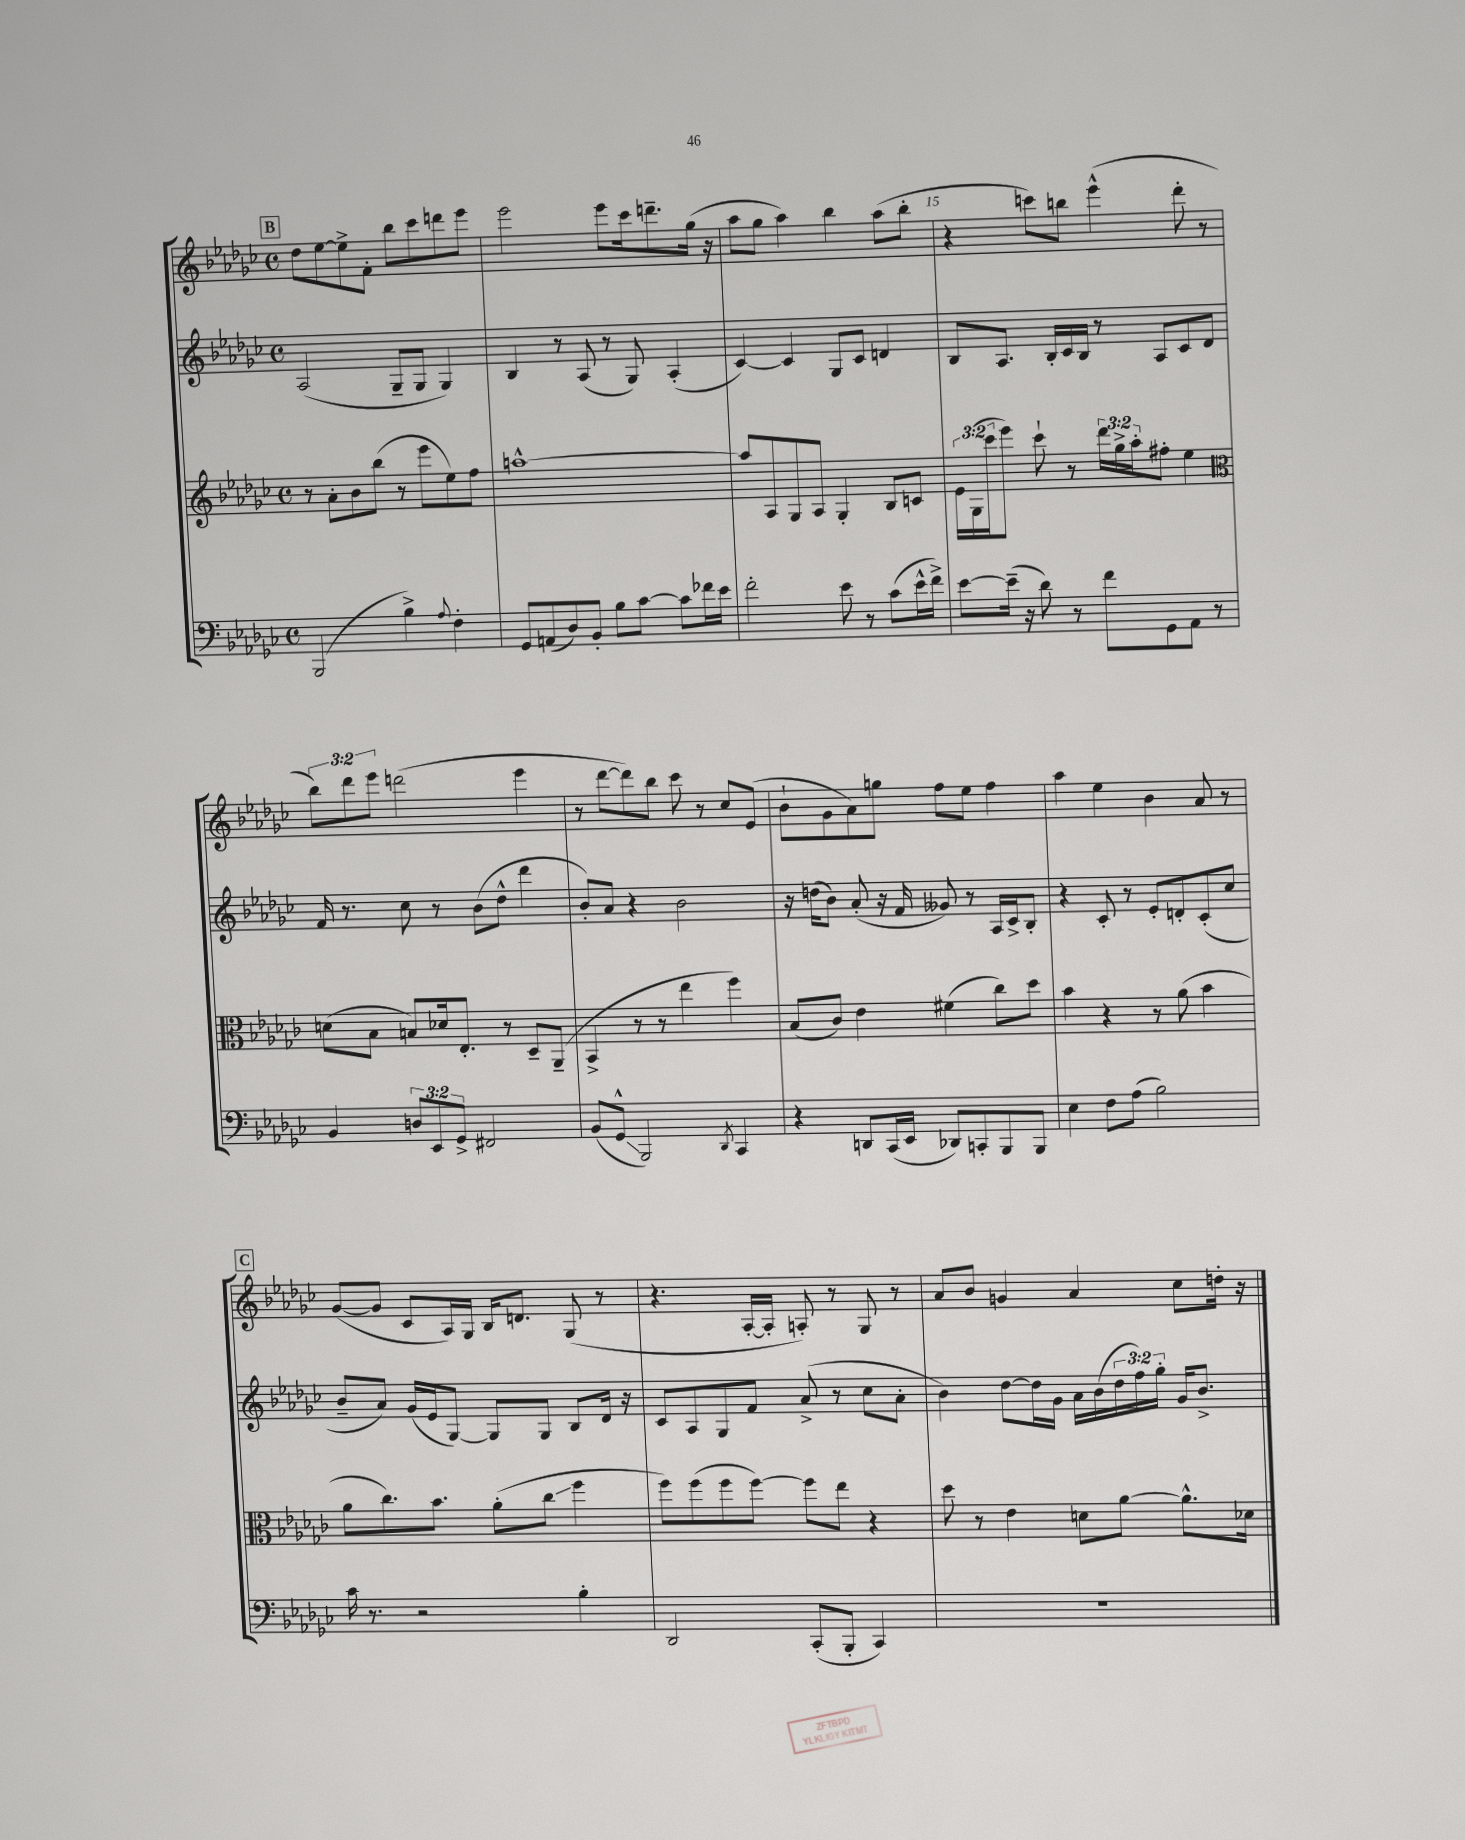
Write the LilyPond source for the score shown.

<<
\new StaffGroup <<
\new Staff = "s0" {
    \clef treble \key ges \major \defaultTimeSignature \time 4/4 \override Staff.TupletNumber.text = #tuplet-number::calc-fraction-text
    \mark \markup { \box "B" } des''8 ees''8~ ees''8-> f'8-. bes''8 ces'''8 d'''8 ees'''8 |
    ees'''2 ees'''8 ces'''16 d'''8.-- ges''16( r16 |
    aes''8 ges''8 aes''4) bes''4 aes''8( bes''8-. |
    r4 c'''8) b''8 ees'''4-^( des'''8-. r8 |
    \tuplet 3/2 { bes''8) des'''8 ees'''8 } d'''2( ees'''4 |
    r8 des'''8~ des'''8) bes''8 ces'''8 r8 ces''8 ees'8( |
    bes'8-! ges'8 aes'8) g''8 f''8 ees''8 f''4 |
    aes''4 ees''4 bes'4 aes'8 r8 |
    \mark \markup { \box "C" } ges'8~( ges'8 ces'8 aes16) ges16 bes16 d'8. ges8( r8 |
    r4. aes16~-. aes16-. a8-.) r8 ges8 r8 |
    aes'8 bes'8 g'4 aes'4 ces''8 d''16-. r16 \bar "|." |
}
\new Staff = "s1" {
    \clef treble \key ges \major \defaultTimeSignature \time 4/4 \override Staff.TupletNumber.text = #tuplet-number::calc-fraction-text
    \mark \markup { \box "B" } aes2( ges8-- ges8 ges4) |
    bes4 r8 aes8( r8 ges8) aes4-.( |
    ces'4~) ces'4 ges8 ces'8 d'4 |
    bes8 aes8. bes16-. ces'16 bes16 r8 aes8 ces'8 des'8 |
    f'16 r8. ces''8 r8 bes'8( des''8-^ des'''4 |
    bes'8-.) aes'8 r4 bes'2 |
    r16 d''16( bes'8) aes'8-.( r16 f'16 geses'8) r8 aes16 ces'16-> bes8-. |
    r4 ces'8-. r8 ees'8-. d'8-. ces'8-.( ces''8 |
    \mark \markup { \box "C" } bes'8-- aes'8) ges'16( ees'16 ges8~) ges8 ges8 bes8 des'16 r16 |
    ces'8 aes8 ges8 f'8 aes'8->( r8 ces''8 aes'8-. |
    bes'4) des''8~ des''16 ges'16 aes'16 bes'16( \tuplet 3/2 { des''16 f''16) ges''16-. } ges'16 bes'8.-> \bar "|." |
}
\new Staff = "s2" {
    \clef treble \key ges \major \defaultTimeSignature \time 4/4 \override Staff.TupletNumber.text = #tuplet-number::calc-fraction-text
    \mark \markup { \box "B" } r8 aes'8-. bes'8 bes''8( r8 ees'''8 ees''8) f''8 |
    a''1~-^ |
    a''8 aes8 ges8 aes8 ges4-. bes8 c'8 |
    \tuplet 3/2 { ees'16 ges16( ces'''16 } ees'''8) ces'''8-! r8 \tuplet 3/2 { des'''16 ges''16-> aes''16-. } fis''8-. ees''4 |
    \clef alto d'8( bes8 b8) des'16 ees8.-. r8 des8-- aes,8--( |
    bes,4-> r8 r8 ees''4 f''4) |
    bes8( ces'8) ees'4 fis'4( ces''8) des''8 |
    bes'4 r4 r8 aes'8( bes'4 |
    \mark \markup { \box "C" } aes'8 ces''8.) bes'8. aes'8-.( ces''8\glissando f''4 |
    f''8) f''8( f''8 f''8~) f''8 ees''8 r4 |
    des''8 r8 ees'4 d'8 aes'8~ aes'8.-^ des'16 \bar "|." |
}
\new Staff = "s3" {
    \clef bass \key ges \major \defaultTimeSignature \time 4/4 \override Staff.TupletNumber.text = #tuplet-number::calc-fraction-text
    \mark \markup { \box "B" } bes,,2( bes4->) \appoggiatura { aes8 } f4-. |
    ges,8 a,8( des8) bes,8-. bes8 ces'8~ ces'8 fes'16 ees'16 |
    f'2-. ees'8 r8 ces'8( ees'16-^ f'16->) |
    ees'8~ ees'16--( r16 des'8) r8 f'8 ges,8 aes,8 r8 |
    bes,4 \tuplet 3/2 { d8 ees,8 ges,8-> } fis,2 |
    bes,8( ges,8-^\glissando bes,,2) \acciaccatura { des,8 } ces,4 |
    r4 d,8 ces,16( ees,16 des,8) c,8-. bes,,8 bes,,8 |
    ees4 f8 aes8( bes2) |
    \mark \markup { \box "C" } ces'16 r8. r2 bes4-. |
    des,2 ces,8-.( bes,,8-. ces,4) |
    R1 \bar "|." |
}
>>
>>
\layout { \context { \Score currentBarNumber = #12 \override BarNumber.break-visibility = ##(#f #t #t) barNumberVisibility = #(every-nth-bar-number-visible 5) } }
